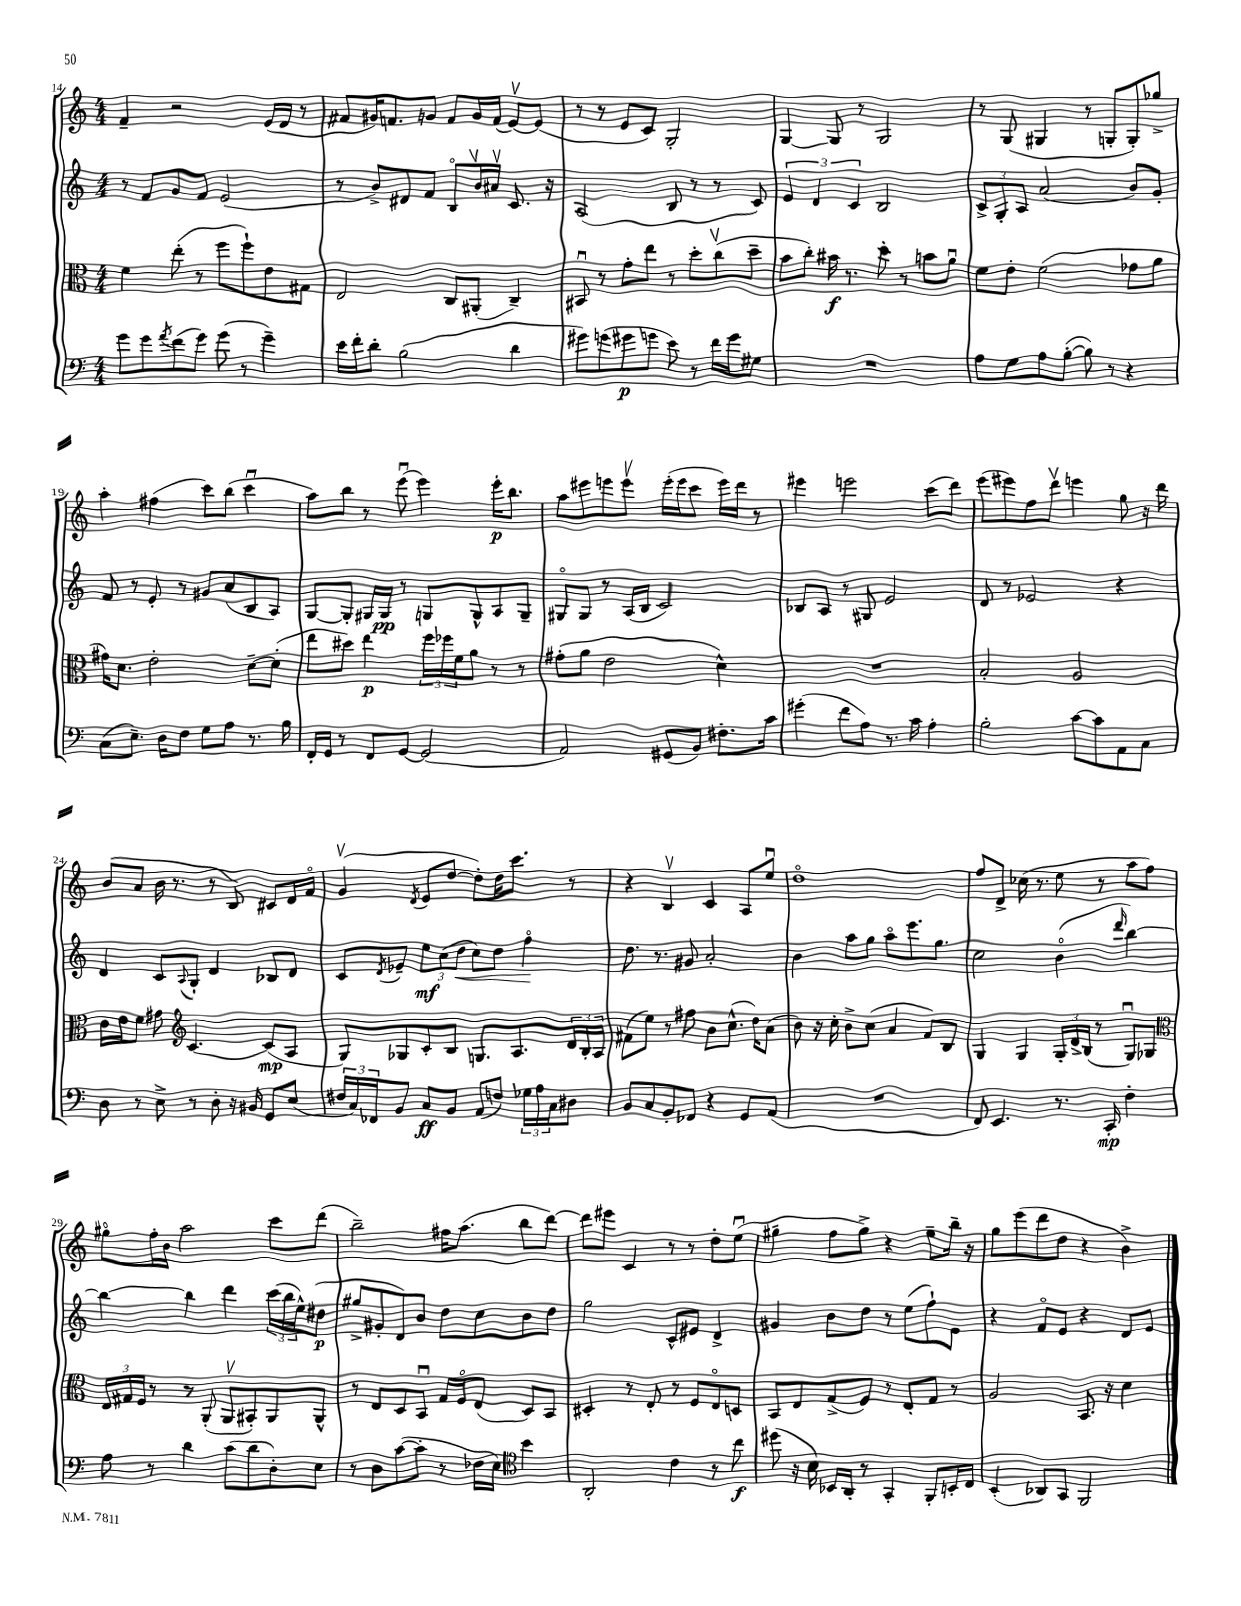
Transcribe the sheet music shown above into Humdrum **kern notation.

**kern	**kern	**kern	**kern
*staff4	*staff3	*staff2	*staff1
*clefF4	*clefC3	*clefG2	*clefG2
*k[]	*k[]	*k[]	*k[]
*M4/4	*M4/4	*M4/4	*M4/4
8g	4f	8r	4f~
8g	.	8f	.
8qa	.	.	.
(8f	(8ee'	8g	2r
8g)	8r	8f	.
(8g	8ff	(2e	.
8r	8ff`)	.	.
4g~)	8e	.	(16e
.	.	.	16d
.	8G#	.	8r
=	=	=	=
16e	2E	8r	8f#
16f'	.	.	.
8d'	.	8b^)	16g#)
.	.	.	8.f
(2B	.	8d#	.
.	.	8f	8g
.	8C	8Bo	8f
.	(8AA#'	16bv	16g
.	.	16a#v	(16f
4d	4C~)	8.c	[8ev)
.	.	.	(8e]
.	.	16r	.
=	=	=	=
8g#)	8BB#u	(2A	8r
(8g	8r	.	8r
8g#	8g'	.	8e
8g	8ee	.	8c)
8e)	8r	8B	2G'
8r	8dd'	8r	.
16f	(8ccv	8r	.
16g	.	.	.
8G#	8dd~	8c)	.
=	=	=	=
1r	8b	6e	[4G
.	8cc')	.	.
.	.	6d	.
.	16b#	.	8G]
.	8.r	.	.
.	.	6c	.
.	.	.	8r
.	8dd'	2B	2G
.	8r	.	.
.	8b	.	.
.	8au	.	.
=	=	=	=
8A	8f	12c^	8r
.	.	12G'	.
8G	8e'	.	(8G
.	.	12A	.
8A	(2f	(2a	4G#
([8B'	.	.	.
8B])	.	.	8r
8r	.	.	8G'
4r	8g-	8b)	8G')
.	8a	8g'	8gg-^
=	=	=	=
(8C	16g#)	8f	4aa'
.	8.d	.	.
8.E~)	.	8r	.
.	2e'	8e'	(4ff#
16D	.	.	.
8F	.	8r	.
8G	.	8g#	8ccc)
8A	.	(8a	(8bb
8.r	[8d~	8B	4cccu
.	(8d']	8A)	.
16B	.	.	.
=	=	=	=
16FF'	8ee	[8G	8aa)
16GG	.	.	.
8r	8dd#)	8G']	8bb
8FF	4ee	16G#	8r
.	.	16G#	.
[8GG	.	8r	(8eeeu
(2GG]	24ff	8G	4eee)
.	24ff-	.	.
.	24f	.	.
.	8a	8G^^	.
.	8r	8A	16eee'
.	.	.	8.bb
.	8r	8G~	.
=	=	=	=
2AA)	(8g#'	8G#o	8aa
.	8a	8G#	8eee#
.	2e	8r	8eee
.	.	(16A	8eeev
.	.	16B	.
(8GG#	.	2c)	(16eee'
.	.	.	16eee
8BB)	.	.	8ccc
8.F#'	4d^^)	.	16eee)
.	.	.	16ddd
.	.	.	8r
16c	.	.	.
=	=	=	=
(4g#'	1r	8B-	4eee#
.	.	8A	.
8f	.	8r	2eee
8A)	.	8G#	.
8.r	.	2e	.
16c	.	.	.
4A'	.	.	(8ccc
.	.	.	8ddd)
=	=	=	=
2B'	2B'	8d	(8eee
.	.	8r	8eee#)
.	.	2e-	8ff
.	.	.	8dddv
[8c	2A	.	4eee
8c]	.	.	.
8AA	.	4r	8gg
8C	.	.	16r
.	.	.	16ddd
=	=	=	=
8D	16c	4d	(8b
.	16e	.	.
8r	8f	.	8a
8E^	8g#	8c	16b
.	.	.	8.r
*	*clefG2	*	*
.	.	8qqA	.
8r	[4.c	8G'	.
8D'	.	4d	8r
16r	.	.	8B)
16BB#	.	.	.
8GG	(8c]	8B-	8c#
(8E	8A	8d	16d
.	.	.	16fo
=	=	=	=
24F#	8G)	8c	(4gv
24C)	.	.	.
24FF-	.	.	.
.	.	8qd	.
8BB	8G-	8e-~	.
.	.	.	8qd
8C	8c'	12ee	8e
.	.	(12cc	.
8BB	8B	.	[8dd
.	.	12dd	.
(8AA	8.G	8cc)	8dd'])
8F)	.	8dd	16dd
.	8.A	.	8.ccc
24G-	.	4ffo	.
24A	.	.	.
24C	.	.	.
8D#	24d	.	8r
.	24B'	.	.
.	24A	.	.
=	=	=	=
8BB	(8f#	8.dd	4r
8C	8ee)	.	.
.	.	8.r	.
8BB'	8r	.	4Bv
8FF-	8ff#	8g#	.
4r	8b	2a'	4c
.	(8.cc^^	.	.
8GG	.	.	8A
.	16dd)	.	.
(8AA	(8a	.	8eeu
=	=	=	=
1r	8b)	4b	1ddo
.	16r	.	.
.	16cc'	.	.
.	8b^	8aa	.
.	(8cc	8gg	.
.	4a	8aao	.
.	.	8.eee	.
.	8f)	.	.
.	.	8.gg	.
.	8B	.	.
=	=	=	=
8FF)	4G	2cc	8ff
4.EE	.	.	8d^
.	4G	.	(16cc-
.	.	.	8.r
8.r	24G'	(4bo	8ee
.	24d^	.	.
.	(24B	.	.
.	8r	.	8r
16CC'	.	.	.
.	.	16qqddd	.
4F'	8Gu)	[4bb)	8aa
.	8G-	.	8ff)
=	=	=	=
*	*clefC3	*	*
8A	24E	4bb_	8gg#o
.	24G#	.	.
.	24F	.	.
8r	8r	.	16ff'
.	.	.	16b
4d	8r	4bb]	2aa
.	(8AA'	.	.
(8c	8AAv	4ddd	.
8d	8BB#')	.	.
8D')	8AA	(24ccc	8ccc
.	.	24bb	.
.	.	24ee^^)	.
8E	8AA^^	(8dd#	(8ddd
=	=	=	=
8r	8r	8gg#^	2bb~)
8D	8E	8g#'	.
([8c	8D	8d)	.
8c']	8BBu	8b	.
8r	16G	8dd	16ff#
.	16Fo	.	(8.aa
16F-	(8E	8cc	.
16E)	.	.	.
*clefC4	*	*	*
4b	8D)	8b	8bb
.	8BB	8dd	[8ddd)
=	=	=	=
2AA'	4D#'	2gg	8ddd]
.	.	.	8eee#
.	8r	.	4c
.	8E'	.	.
4c	8r	8c^^	8r
.	8F	8e#	8r
8r	8Eo	4d^	8dd'
8cc	8D	.	(8eeu
=	=	=	=
(8dd#	8BB	4g#	4gg#~
16r	8E	.	.
16B)	.	.	.
16BB-	(8G^	8b	8ff
16AA'	.	.	.
8r	8F)	8dd	8gg#^)
4GG'	8r	8r	4r
.	8E'	(8ee	.
8FF'	8G	8ff`)	8ee~
16BB'	8r	8e	16bb~
16C	.	.	16r
=	=	=	=
(4BB'	2A	4r	8gg
.	.	.	(8eee
8AA-)	.	8fo	8ddd
8GG	.	8e	8dd
2FF	8.BB	4r	4r
.	16r	.	.
.	4d	8d	4b^)
.	.	8e	.
==	==	==	==
*-	*-	*-	*-
